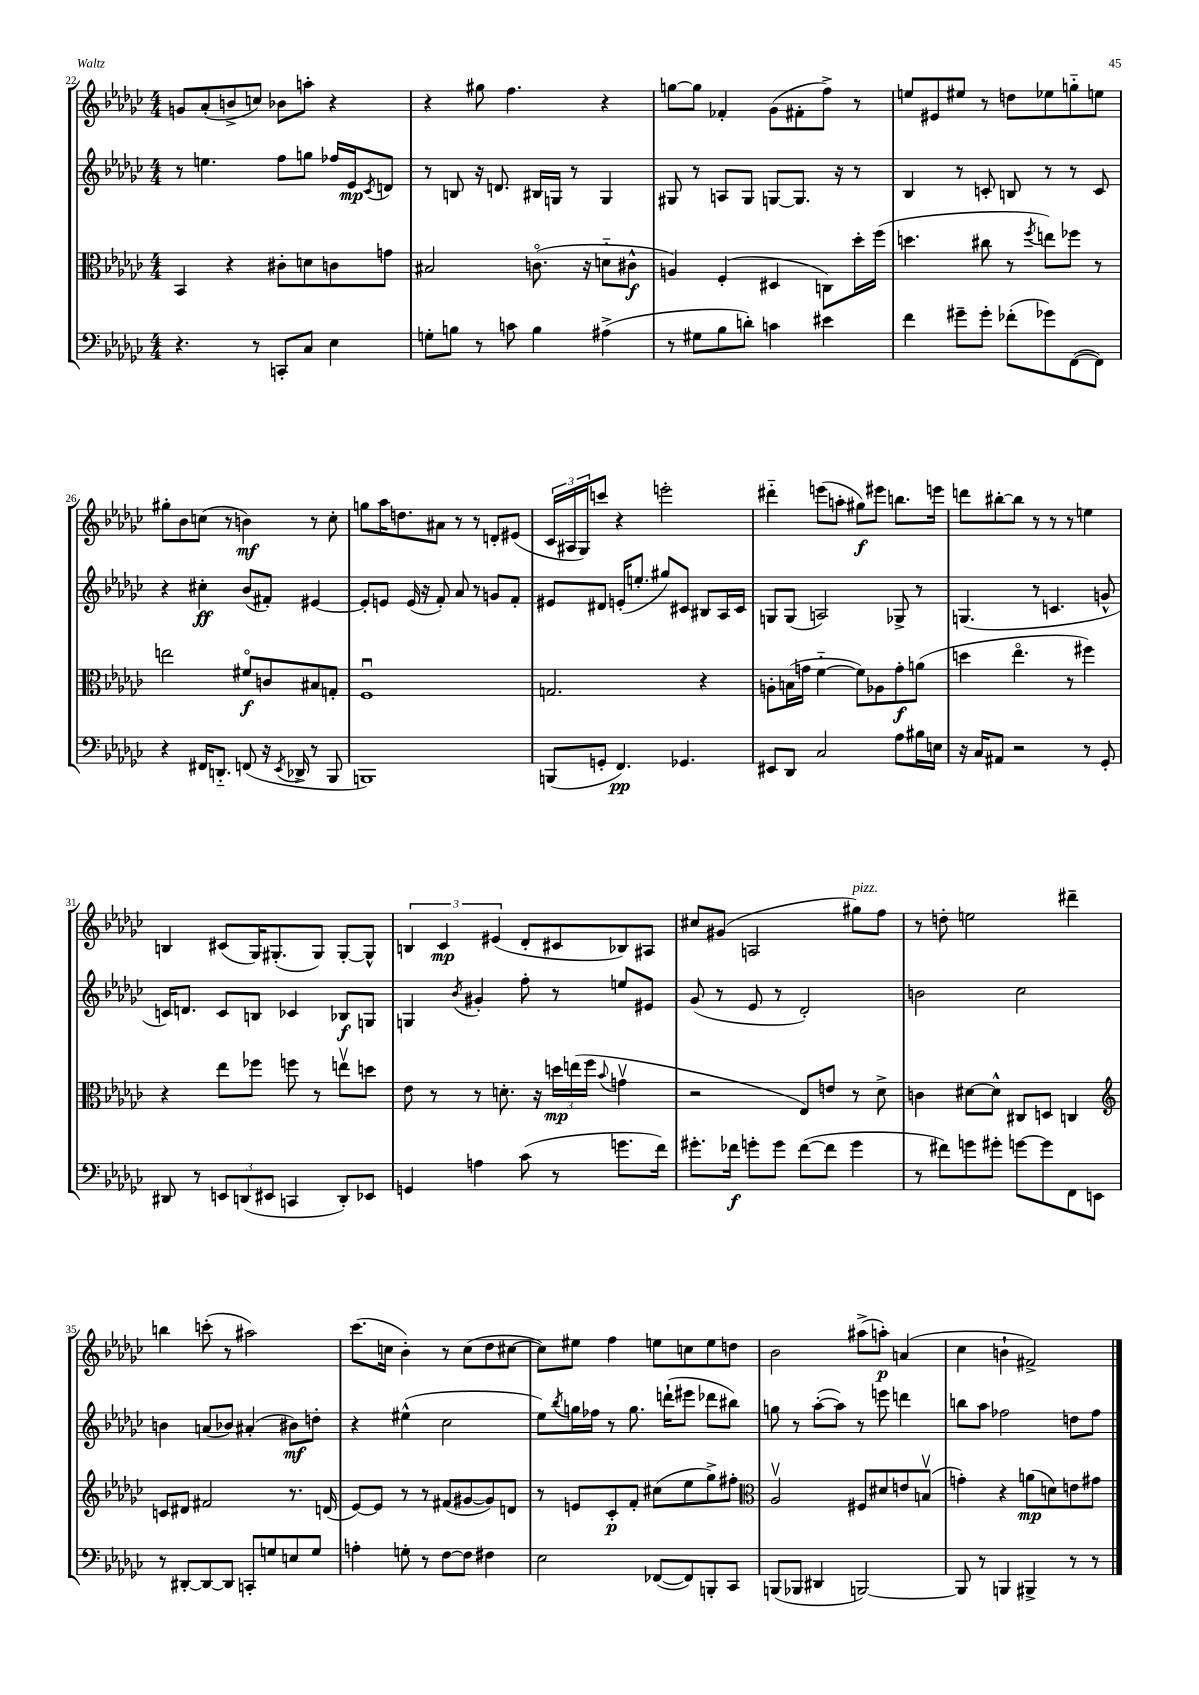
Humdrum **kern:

**kern	**kern	**kern	**kern
*staff4	*staff3	*staff2	*staff1
*clefF4	*clefC3	*clefG2	*clefG2
*k[b-e-a-d-g-c-]	*k[b-e-a-d-g-c-]	*k[b-e-a-d-g-c-]	*k[b-e-a-d-g-c-]
*M4/4	*M4/4	*M4/4	*M4/4
4.r	4BB-	8r	8g
.	.	4.ee	(8a-'
.	4r	.	8b^
8r	.	.	8cc)
8CC'	8c#'	8ff	8b-
8C-	8d	8gg	8aa'
4E-	8c	16ff-	4r
.	.	16e-	.
.	.	8qc-	.
.	8g	8d	.
=	=	=	=
8G'	2B#	8r	4r
8B	.	8B	.
8r	.	16r	8gg#
.	.	8.d	.
8c	.	.	4.ff
4B	(8.co	16B#	.
.	.	16G	.
.	.	8r	.
.	16r	.	.
(4A#^	8d'~	4G	4r
.	8c#^^	.	.
=	=	=	=
8r	4A)	8G#	[8gg
8G#	.	8r	8gg]
8B-	(4F'	8A	4f-'
8d')	.	8G#	.
4c	4D#	[8G	(8g-
.	.	8.G]	8f#'
4e#	8C)	.	8ff^)
.	.	16r	.
.	16dd-'	8r	8r
.	(16ff	.	.
=	=	=	=
4f	4.dd	4B-	8ee
.	.	.	8e#
8g#~	.	8r	8ee#
8g#'	8cc#	8c'	8r
(8f-'	8r	8B	8dd
.	8qff	.	.
8g-)	8ee)	8r	8ee-
([8FF	8ff-	8r	8gg'~
8FF])	8r	8c	8ee
=	=	=	=
4r	2ee	4r	8gg#'
.	.	.	8b-
16FF#	.	4cc#'	(8cc
8.DD'~	.	.	.
.	.	.	8r
(8FF	8f#o	(8b-	4b)
16r	8c	8f#')	.
8qEE-	.	.	.
16DD-^	.	.	.
8r	8B#	[4e#	8r
8BBB-	8G'	.	8cc'
=	=	=	=
1BBB)	1Fu	8e#']	8gg
.	.	8e	16aa-
.	.	.	8.dd
.	.	(16e	.
.	.	16r	.
.	.	8f')	8a#
.	.	8a-	8r
.	.	8r	8r
.	.	8g	8d'
.	.	8f'	(8e#
=	=	=	=
(8BBB	2.G	8e#	24c-
.	.	.	24A#
.	.	.	24G-)
8GG'	.	8d#	8ccc
4.FF)	.	(16e'	4r
.	.	8.ee'	.
.	.	8gg#)	2eee'
4.GG-	.	8c#	.
.	4r	8B#	.
.	.	16A-	.
.	.	16c#	.
=	=	=	=
8EE#	8A'	8G	4ddd#'~
8DD-	(16B	(8G	.
.	16g	.	.
2C-	[4f'~	2A)	(8eee
.	.	.	8aa'
.	8f])	.	8gg#)
.	8A-	.	8eee#
8A-	8g'	8G-^	8.bb
16B#	(8a	8r	.
16E	.	.	16eee
=	=	=	=
16r	4dd	(4.G	8ddd
16C-	.	.	.
8AA#	.	.	[8bb#'
2r	4.ee-o	.	8bb#]
.	.	8r	8r
.	.	4.c	8r
.	8r	.	8r
8r	4ff#)	.	4ee
8GG-'	.	8g^^	.
=	=	=	=
8DD#	4r	16c)	4B
.	.	8.d	.
8r	.	.	.
12EE	8ee-	8c	(8c#
(12DD	.	.	.
.	8ff-	8B	16G-)
12EE#	.	.	.
.	.	.	(8.G#'
4CC	8ff	4c-	.
.	8r	.	8G#)
8DD')	8eev	8B-	[8G#'
8EE-	8dd	8G	8G#^^]
=	=	=	=
4GG	8e-	4G	6B
.	8r	.	.
.	.	.	6c-
.	.	8qb-	.
4A	8r	4g#'	.
.	.	.	(6e#
.	8.d'	.	.
(8c-	.	8ff'	8d-'
.	16r	.	.
8r	24dd	8r	8c#
.	(24ee	.	.
.	24ff	.	.
.	8qqb-	.	.
8.g	4gv	8ee	8B-)
.	.	8e#	8A#
16f)	.	.	.
=	=	=	=
8.g#'	2r	(8g-	8cc#
.	.	8r	(8g#
16f-	.	.	.
8g'	.	8e-	2A
8g	.	8r	.
([8f-	8E-)	2d-')	.
8f-]	8e	.	.
4g	8r	.	8gg#)
.	8d-^	.	8ff
=	=	=	=
8r	4c	2b	8r
8f#)	.	.	8dd'
8g	[8d#	.	2ee
8g#'	8d#^^]	.	.
[8g	8C#	2cc-	.
8g]	8D	.	.
8FF	4C	.	4ddd#~
8EE	.	.	.
=	=	=	=
*	*clefG2	*	*
8r	8c	4b	4bb
[8DD#'	8d#	.	.
8DD#_	2f#	(8a	(8ccc'
8DD#]	.	8b-)	8r
8CC'	.	(4a#'	2aa#)
8G	.	.	.
8E	8.r	8b#)	.
8G	.	8dd'	.
.	(16d	.	.
=	=	=	=
4A'	[8e-)	4r	(8.ccc-
.	8e-]	.	.
.	.	.	16cc
8G'	8r	(4ee#^^	4b-')
8r	8r	.	.
[8F	(8f#	2cc-	8r
8F]	[8g#	.	(8cc
4F#	8g#])	.	8dd-
.	8d	.	[8cc#
=	=	=	=
2E-	8r	8ee-)	8cc#])
.	.	8qbb-	.
.	8e	16gg	8ee#
.	.	16ff-	.
.	8c-'	8r	4ff
.	8f'	8.gg	.
([8FF-	(8cc#	.	8ee
.	.	(16ddd`	.
8FF-])	8ee-	8eee#	8cc
8BBB'	8gg-^)	8ddd-	8ee
8CC-	8ff#'	8bb#)	8dd
=	=	=	=
*	*clefC3	*	*
(8BBB	2A-v	8gg	2b-
8BBB-	.	8r	.
4DD#	.	([8aa-'	.
.	.	8aa-])	.
[2BBB)	8F#	8r	(8aa#^
.	8d#	8eee	8aa')
.	8e	4ddd	(4a
.	(8Bv	.	.
=	=	=	=
8BBB]	4g')	8bb	4cc-
8r	.	8aa-	.
4BBB	4r	2ff-	4b`
4BBB#^	(8a	.	2f#^)
.	8d)	.	.
8r	8e	8dd	.
8r	8g#	8ff-	.
==	==	==	==
*-	*-	*-	*-
